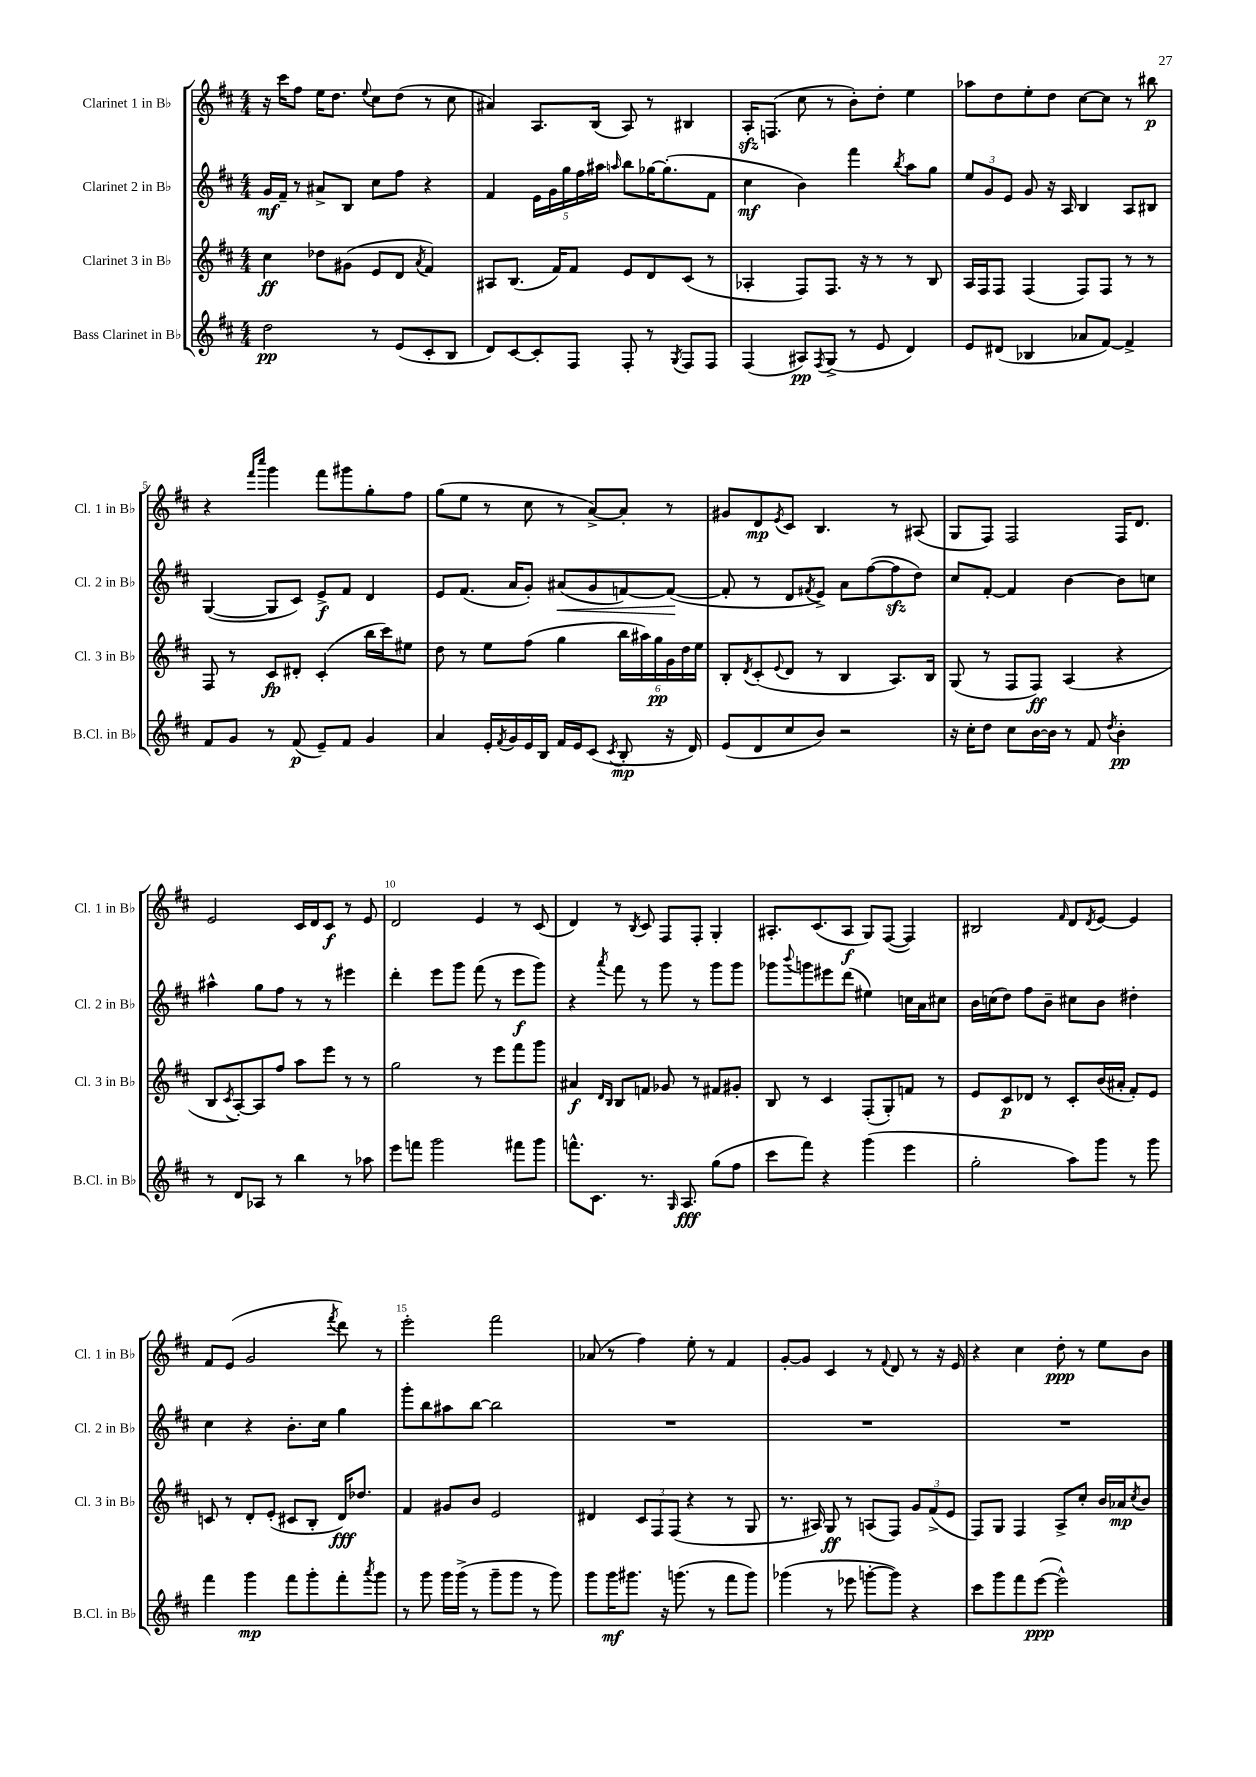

**kern	**kern	**kern	**kern
*staff4	*staff3	*staff2	*staff1
*clefG2	*clefG2	*clefG2	*clefG2
*k[f#c#]	*k[f#c#]	*k[f#c#]	*k[f#c#]
*M4/4	*M4/4	*M4/4	*M4/4
2dd\	4cc#\	16g/LL	16r
.	.	16f#~/JJ	16ccc#\LK
.	.	8r	8ff#\J
.	8dd-\L	8a#^/L	16ee\LK
.	.	.	8.dd\J
.	(8g#\J	8B/J	.
.	.	.	8qqee/
8r	8e/L	8cc#\L	8cc#\L
(8e/L	8d/J	8ff#\J	(8dd\J
.	8qa/	.	.
8c#'/	4f#/)	4r	8r
8B/J	.	.	8cc#\
=	=	=	=
8d/L)	8A#/L	4f#/	4a#/)
[8c#/	(8.B/J	.	.
8c#'/]	.	20e\LL	8.A/L
.	.	20g\	.
.	16f#/LK)	.	.
.	.	20gg\	.
8F#/J	8f#/J	.	.
.	.	20ff#\	.
.	.	.	(16B/Jk
.	.	20aa#\JJ	.
.	.	16qqaa/	.
8F#'/	8e/L	8bb\L	8A/)
8r	8d/	[16gg-\K	8r
.	.	(8.gg-'\]	.
8qG/	.	.	.
8F#/L	(8c#/J	.	4B#/
8F#/J	8r	8f#\J	.
=	=	=	=
(4F#/	4A-'/	4cc#\	16A'/LK
.	.	.	(8.F/J
8A#/L)	8F#/L)	4b\)	8cc#\
8qF#/	.	.	.
(8G^/J	8.F#/J	.	8r
8r	.	4fff#\	8b'\L)
.	16r	.	.
8e/	8r	.	8dd'\J
.	.	8qbb/	.
4d/)	8r	8aa\L	4ee\
.	8B/	8gg\J	.
=	=	=	=
8e/L	16A/LL	12ee/L	8aa-\L
.	16F#/J	.	.
.	.	12g/	.
(8d#/J	8F#/J	.	8dd\
.	.	12e/J	.
4B-/	(4F#/	8g/	8ee'\
.	.	16r	8dd\J
.	.	16A/	.
8a-/L	8F#/L)	4B/	[8cc#\L
[8f#/J)	8F#/J	.	8cc#\]J
4f#^/]	8r	8A/L	8r
.	8r	8B#/J	8bb#\
=	=	=	=
8f#/L	8F#/	([4G/	4r
8g/J	8r	.	.
.	.	.	16qqfff#/LL
.	.	.	16qqcccc#/JJ
8r	8c#/L	8G/]L	4ggg\
(8f#/	8d#'/J	8c#/J)	.
8e~/L)	(4c#'/	8e^/L	8fff#\L
8f#/J	.	8f#/J	8ggg#\
4g/	16bb\LL	4d/	8gg'\
.	16ccc#\J)	.	.
.	8ee#\J	.	8ff#\J
=	=	=	=
4a/	8dd\	8e/L	(8gg\L
.	8r	(8.f#/J	8ee\J
16e'/LL	8ee\L	.	8r
8qf#/	.	.	.
16g/	.	16a/LK	.
16e/	(8ff#\J	8g'/J)	8cc#\
16B/JJ	.	.	.
16f#/LL	4gg\	(8a#/L	8r
16e/J	.	.	.
(8c#/J	.	8g/	[8a^/L)
8qc#/	.	.	.
8B'/	24bb\LL	[8f/)	8a'/]J
.	24aa#\)	.	.
.	24gg\	.	.
16r	24g\	(8f/_J	8r
.	24dd\	.	.
16d/)	.	.	.
.	24ee\JJ	.	.
=	=	=	=
(8e/L	8B'/L	8f'/]	8g#/L
.	8qd/	.	.
8d/	(8c#'/	8r	8d/
.	8qqe/	.	8qe/
8cc#/	8d/J	8d/L	8c#/J
.	.	8qf#/	.
8b/J)	8r	8e^/J)	4.B/
2r	4B/	8a\L	.
.	.	([8ff#\	.
.	8.A/L)	8ff#\]	8r
.	.	8dd\J)	(8A#/
.	16B/Jk	.	.
=	=	=	=
16r	(8G/	8cc#/L	8G/L
16cc#'\LK	.	.	.
8dd\J	8r	[8f#'/J	8F#/J)
8cc#\L	8F#/L	4f#/]	2F#/
[16b\L	8F#/J)	.	.
16b\]JJ	.	.	.
8r	(4A/	[4b\	.
8f#/	.	.	.
8qdd/	.	.	.
4b'\	4r	8b\]L	16F#/LK
.	.	.	8.d/J
.	.	8cc\J	.
=	=	=	=
8r	8B/L	4aa#^^\	2e/
.	8qc#/	.	.
8d/L	[8A'/)	.	.
8A-/J	8A/]	8gg\L	.
8r	8ff#/J	8ff#\J	.
4bb\	8aa\L	8r	16c#/LL
.	.	.	16d/J
.	8eee\J	8r	8c#/J
8r	8r	4eee#\	8r
8aa-\	8r	.	8e/
=	=	=	=
8eee\L	2gg\	4ddd'\	2d/
8fff\J	.	.	.
2ggg\	.	8eee\L	.
.	.	8ggg\J	.
.	8r	(8fff#\	4e/
.	8eee\L	8r	.
8fff#\L	8fff#\	8eee\L	8r
8ggg\J	8ggg\J	8ggg\J)	(8c#/
=	=	=	=
8.fff^^\L	4a#/	4r	4d/)
8.c#\J	.	.	.
.	16qqd/LL	.	.
.	16qqB/JJ	8qaaa/	.
.	8B/L	8fff#\	8r
.	.	.	8qB/
8.r	8f/J	8r	8c#/
.	8g-/	8ggg\	8F#/L
16qqG/	.	.	.
8.A/	.	.	.
.	8r	8r	8F#'/J
(8gg\L	8f#/L	8ggg\L	4G'/
8ff#\J	8g#'/J	8ggg\J	.
=	=	=	=
8ccc#\L	8B/	8ggg-\L	8.A#'/L
.	.	8qqbbb/	.
8fff#\J)	8r	8ggg\	.
.	.	.	(8.c#/
4r	4c#/	8eee#\	.
.	.	(8ddd\J	8A#/J
(4ggg\	(8F#'/L	4ee#\)	8G/L)
.	8G'/)	.	([8F#/J
4eee\	8f/J	16cc\LL	4F#/])
.	.	16a\J	.
.	8r	8cc#\J	.
=	=	=	=
2gg'\	8e/L	16b\LL	2B#/
.	.	(16cc\J	.
.	8c#/	8dd\J)	.
.	8d-/J	8ff#\L	.
.	8r	8b~\J	.
.	.	.	16qqf#/
8aa\L)	8c#'/L	8cc#\L	8d/L
.	.	.	8qd/
8ggg\J	(16b/L	8b\J	[8e/J
.	16a#'/JJ	.	.
8r	8f#'/L)	4dd#'\	4e/]
8ggg\	8e/J	.	.
=	=	=	=
4fff#\	8c/	4cc#\	8f#/L
.	8r	.	(8e/J
4ggg\	8d'/L	4r	2g/
.	(8e'/J	.	.
8fff#\L	8c#/L	8.b'\L	.
8ggg'\	8B'/J	.	.
.	.	16cc#\Jk	.
.	.	.	8qfff#/
8fff#'\	16d/LK)	4gg\	8ddd\)
.	8.dd-/J	.	.
8qaaa/	.	.	.
8ggg\J	.	.	8r
=	=	=	=
8r	4f#/	8ggg'\L	2eee'\
8ggg\	.	8bb\	.
16ggg\LL	8g#/L	8aa#\	.
(16ggg^\JJ	.	.	.
8r	8b/J	[8bb\J	.
8ggg~\L	2e/	2bb\]	2fff#\
8ggg\J	.	.	.
8r	.	.	.
8ggg\)	.	.	.
=	=	=	=
8ggg\L	4d#/	1r	(8a-/
16ggg\K	.	.	8r
8.ggg#\J	.	.	.
.	12c#/L	.	4ff#\)
.	12F#/	.	.
16r	.	.	.
.	(12F#/J	.	.
(8.ggg\	.	.	.
.	4r	.	8ee'\
8r	.	.	8r
8fff#\L	8r	.	4f#/
8ggg\J)	8G/	.	.
=	=	=	=
(4ggg-\	8.r	1r	[8g'/L
.	.	.	8g/]J
.	16A#/)	.	.
8r	8G/	.	4c#/
8eee-\	8r	.	.
[8ggg'\L	(8A/L	.	8r
.	.	.	8qqf#/
8ggg\]J)	8F#/J)	.	8d/
4r	12g/L	.	8r
.	(12f#^/	.	.
.	.	.	16r
.	12e/J	.	.
.	.	.	16e/
=	=	=	=
8ccc#\L	8F#/L)	1r	4r
8ggg\	8G/J	.	.
8fff#\	4F#/	.	4cc#\
([8eee\J	.	.	.
2eee^^\])	8A^/L	.	8dd'\
.	8cc#'/J	.	8r
.	16b/LL	.	8ee\L
.	16a-/J	.	.
.	8qcc#/	.	.
.	8b/J	.	8b\J
==	==	==	==
*-	*-	*-	*-
